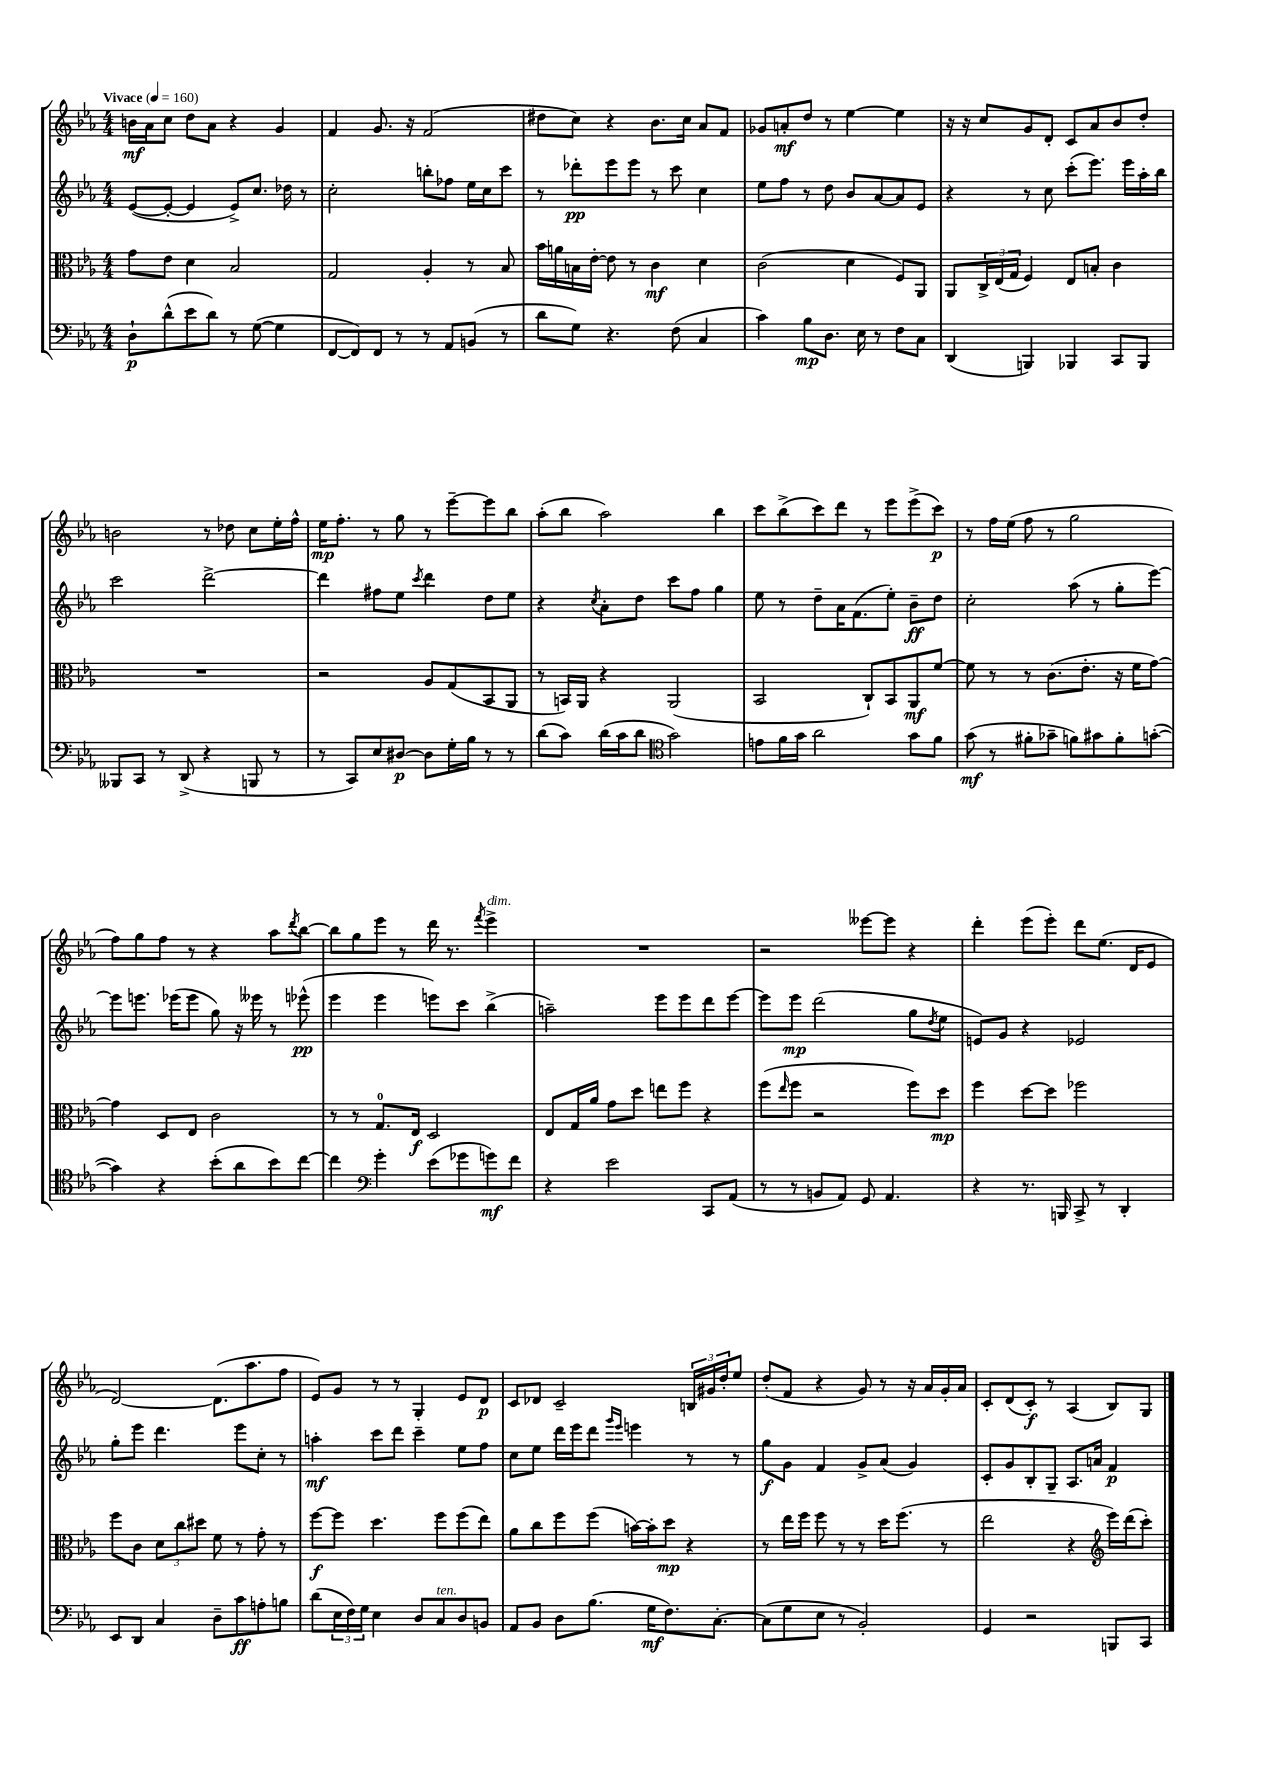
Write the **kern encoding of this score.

**kern	**kern	**kern	**kern
*staff4	*staff3	*staff2	*staff1
*clefF4	*clefC3	*clefG2	*clefG2
*k[b-e-a-]	*k[b-e-a-]	*k[b-e-a-]	*k[b-e-a-]
*M4/4	*M4/4	*M4/4	*M4/4
*MM160	*MM160	*MM160	*MM160
8D`	8g	([8e-	16b
.	.	.	16a-
(8d^^	8e-	8e-'_	8cc
8e-	4d	4e-]	8dd
8d)	.	.	8a-
8r	2B-	8e-^)	4r
([8G	.	8.cc	.
4G]	.	.	4g
.	.	16dd-	.
.	.	8r	.
=	=	=	=
[8FF	2G	2cc'	4f
8FF])	.	.	.
8FF	.	.	8.g
8r	.	.	.
.	.	.	16r
8r	4A-'	8bb'	(2f
8AA-	.	8ff-	.
(8BB	8r	16ee-	.
.	.	16cc	.
8r	8B-	8ccc	.
=	=	=	=
8d	16b-	8r	8dd#
.	16a	.	.
8G)	16B	8ddd-'	8cc)
.	[16e-'	.	.
4.r	8e-]	8eee-	4r
.	8r	8eee-	.
.	4c	8r	8.b-
(8F	.	8ccc	.
.	.	.	16cc
4C	4d	4cc	8a-
.	.	.	8f
=	=	=	=
4c)	(2c	8ee-	8g-
.	.	8ff	8a'
8B-	.	8r	8dd
8.D	.	8dd	8r
.	4d	8b-	[4ee-
16E-	.	.	.
8r	.	[8a-	.
8F	8F)	8a-]	4ee-]
8C	8AA-	8e-	.
=	=	=	=
(4DD	8AA-	4r	16r
.	.	.	16r
.	24C^	.	8cc
.	(24E-	.	.
.	24G	.	.
4BBB)	4F)	8r	8g
.	.	8cc	8d'
4BBB-	8E-	(8ccc'	8c
.	8B'	8.eee-)	8a-
8CC	4c	.	8b-
.	.	16eee-	.
8BBB-	.	16aa-'	8dd'
.	.	16bb-	.
=	=	=	=
8BBB--	1r	2ccc	2b
8CC	.	.	.
8r	.	.	.
(8DD^	.	.	.
4r	.	[2ddd^	8r
.	.	.	8dd-
8BBB	.	.	8cc
8r	.	.	16ee-'
.	.	.	16ff^^
=	=	=	=
8r	2r	4ddd]	16ee-
.	.	.	8.ff'
8CC)	.	.	.
8E-	.	8ff#	8r
[8D#	.	8ee-	8gg
.	.	8qccc	.
8D#]	8A-	4ddd	8r
16G'	(8G	.	[8eee-~
16B-	.	.	.
8r	8BB-	8dd	8eee-]
8r	8AA-	8ee-	8bb-
=	=	=	=
(8d	8r	4r	(8aa-'
8c)	16BB)	.	8bb-
.	16AA-	.	.
.	.	8qcc	.
(16d	4r	8a-'	2aa-)
16c	.	.	.
8d	.	8dd	.
*clefC4	*	*	*
2g)	(2AA-	8ccc	.
.	.	8ff	.
.	.	4gg	4bb-
=	=	=	=
8e	2BB-	8ee-	8ccc
16f	.	8r	(8bb-^
16g	.	.	.
2a-	.	8dd~	8ccc)
.	.	16a-	8ddd
.	.	(8.f	.
.	8C`)	.	8r
.	8BB-	8ee-')	8eee-
8g	8AA-	8b-~	(8eee-^
8f	[8f	8dd	8ccc)
=	=	=	=
(8g	8f]	2cc'	8r
8r	8r	.	16ff
.	.	.	(16ee-
8f#'	8r	.	8ff
8g-~	(8.c	.	8r
8f)	.	(8aa-	2gg
.	8.e-'	.	.
8g#	.	8r	.
8f'	16r	8gg'	.
.	16f	.	.
([8g'	[8g)	[8eee-)	.
=	=	=	=
4g])	4g]	8eee-]	8ff)
.	.	8.eee	8gg
4r	8D	.	8ff
.	.	(16eee-	.
.	8E-	8eee-	8r
(8b-'	2c	8gg)	4r
8a-	.	16r	.
.	.	16eee--	.
8b-)	.	8r	8aa-
.	.	.	8qddd
[8cc	.	(8eee-^^	[8bb-
=	=	=	=
4cc]	8r	4eee-	8bb-]
.	8r	.	8gg
*clefF4	*	*	*
4g'	8.G	4eee-	8eee-
.	.	.	8r
.	16E-	.	.
(8e-	2D	8eee)	16ddd
.	.	.	8.r
8g-	.	8ccc	.
.	.	.	8qfff
8g)	.	(4bb-^	4eee-^
8f	.	.	.
=	=	=	=
4r	8E-	2aa~)	1r
.	16G	.	.
.	16a-	.	.
2e-	8g	.	.
.	8dd	.	.
.	8ee	8eee-	.
.	8ff	8eee-	.
8CC	4r	8ddd	.
(8AA-	.	[8eee-	.
=	=	=	=
8r	(8ff	8eee-]	2r
.	16qqee-	.	.
8r	8ff	8eee-	.
8BB	2r	(2ddd	.
8AA-)	.	.	.
8GG	.	.	[8eee--
4.AA-	.	.	8eee--]
.	8ff)	8gg	4r
.	.	8qdd	.
.	8dd	8ee-	.
=	=	=	=
4r	4ff	8e)	4ddd'
.	.	8g	.
8.r	[8dd	4r	(8eee-
.	8dd]	.	8eee-')
16BBB	.	.	.
8CC^	2ff-	2e-	8ddd
8r	.	.	(8.ee-
4DD'	.	.	.
.	.	.	16d
.	.	.	8e-
=	=	=	=
8EE-	8ff	8gg'	[2d)
8DD	8c	8eee-	.
4C	12d	4.ddd	.
.	12cc	.	.
.	12dd#	.	.
8D~	8f	.	(8.d]
8c	8r	8eee-	.
.	.	.	8.aa-
8A'	8g'	8cc'	.
8B	8r	8r	8ff
=	=	=	=
(8d	[8ff	4aa'	8e-)
24E-	8ff]	.	8g
24F)	.	.	.
24G	.	.	.
4E-	4.dd	8ccc	8r
.	.	8ddd	8r
8D	.	4ccc~	4G'
8C	8ff	.	.
8D	(8ff	8ee-	8e-
8BB	8ee-)	8ff	8d
=	=	=	=
8AA-	8a-	8cc	8c
8BB-	8cc	8ee-	8d-
8D	8ff	16ddd	2c~
.	.	16eee-	.
(8.B-	(8ff	8ddd	.
.	.	16qqggg	.
.	.	16qqeee-	.
.	[16b)	4eee	.
16G	16b']	.	.
8.F)	8dd	.	.
.	4r	8r	24B
.	.	.	24g#
[8.C'	.	.	.
.	.	.	24dd'
.	.	8r	8ee-
=	=	=	=
(8C]	8r	8gg	(8dd'
8G	16ee-	8g	8f
.	16ff	.	.
8E-	8ff	4f	4r
8r	8r	.	.
2BB-')	8r	8g^	8g)
.	16dd	(8a-	8r
.	(8.ff	.	.
.	.	4g)	16r
.	.	.	16a-
.	8r	.	16g'
.	.	.	16a-
=	=	=	=
4GG	2ee-	8c'	8c'
.	.	8g	(8d
2r	.	8B-'	8c')
.	.	8G~	8r
.	4r	8.A-	(4A-
.	.	16a	.
*	*clefG2	*	*
8BBB	16eee-)	4f	8B-)
.	(16ddd	.	.
8CC	8ccc')	.	8G
==	==	==	==
*-	*-	*-	*-
